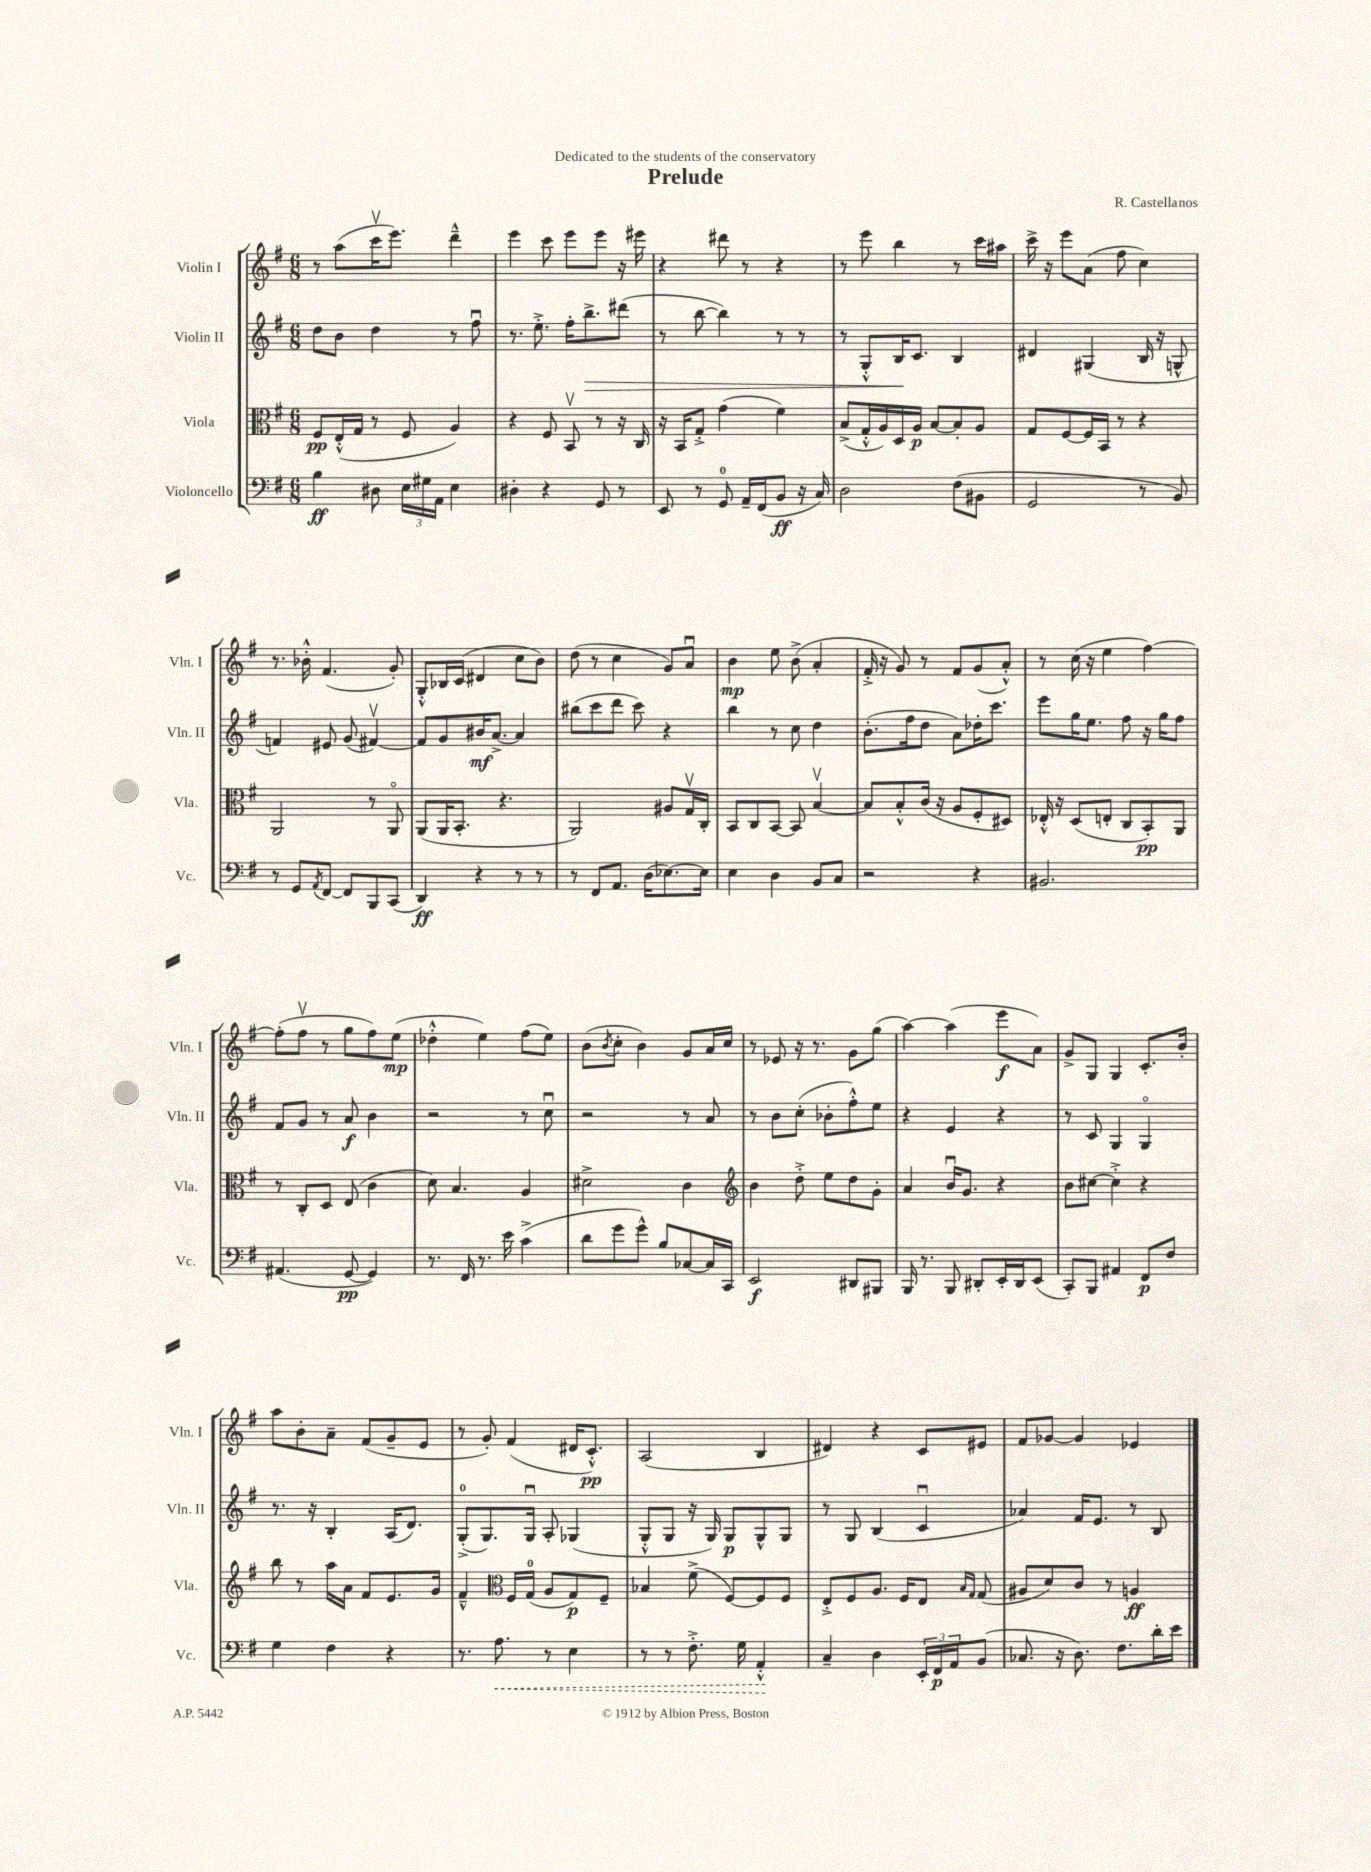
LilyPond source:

\header { title = "Prelude" composer = "R. Castellanos" dedication = "Dedicated to the students of the conservatory" }
<<
\new StaffGroup <<
\new Staff = "s0" \with { instrumentName = "Violin I" shortInstrumentName = "Vln. I" } {
    \clef treble \key g \major \numericTimeSignature \time 6/8
    r8 a''8( c'''16\upbow e'''8.) d'''4---^ |
    e'''4 c'''8 e'''8 e'''8 r16 eis'''16 |
    r4 dis'''8 r8 r4 |
    r8 e'''8 b''4 r8 c'''16 ais''16 |
    c'''16-> r16 e'''8 a'8( fis''8 c''4) |
    r8. bes'16-.-^ fis'4.( g'8-.) |
    g8-.-^ bes16 c'16( dis'4 c''8 b'8) |
    d''8( r8 c''4 g'8) a'8\downbow |
    b'4\mp e''8 b'8->( a'4-. |
    fis'16-.-> r16 g'8) r8 fis'8 g'8( a'8-.-^) |
    r8 c''16( r16 e''4 fis''4~) |
    fis''8-.( fis''8\upbow r8 g''8 fis''8) e''8\mp( |
    des''4-.-^ e''4) fis''8( e''8) |
    b'8( \acciaccatura { b'8 } c''8-. b'4) g'8 a'16 c''16 |
    r8 ees'8 r16 r8. g'8 g''8( |
    a''4~) a''4( e'''8\f a'8) |
    g'8-> g8 g4 c'8.-. b'16-. |
    a''8 b'8-. a'8-- fis'8( g'8-- e'8 |
    r8 g'8-.) fis'4( dis'16 c'8.-.-^\pp) |
    a2( b4 |
    dis'4) r4 c'8 eis'8 |
    fis'8 ges'8~ ges'4 ees'4 \bar "|." |
}
\new Staff = "s1" \with { instrumentName = "Violin II" shortInstrumentName = "Vln. II" } {
    \clef treble \key g \major \numericTimeSignature \time 6/8
    d''8 b'8 d''4 r8 fis''8\downbow |
    r8. e''8.-.-> fis''16-. b''8.->\> dis'''8( |
    r8 b''8~ b''4) r8 r8 |
    r8 g8-.-^ b16\! c'8. b4 |
    dis'4 gis4( b16 r16 g8-^ |
    f'4) eis'8 g'8( fis'4~\upbow) |
    fis'8 g'8 bis'16\mf a'8.~-> a'4 |
    bis''8( c'''8 d'''8 c'''8) r4 |
    b''4 r8 c''8 d''4 |
    b'8.-.( fis''16 d''8 a'8) des''16-. c'''8. |
    e'''8 g''16 e''8. fis''8 r16 g''16 fis''8 |
    fis'8 g'8 r8 a'8\f b'4 |
    r2 r8 c''8\downbow |
    r2 r8 a'8 |
    r8 b'8 c''8-.( bes'8-. fis''8-.-^) e''8 |
    r4 e'4 r4 |
    r8 c'8 g4 g4\flageolet |
    r8. r16 b4-. a16( d'8.) |
    g8-0-.->( g8.) g16\downbow a8-. ges4( |
    g8-.-^ g8 r16 g16) g8\p g8-^ g8 |
    r8 g8 b4( c'4\downbow |
    aes'4) fis'16 e'8. r8 b8 \bar "|." |
}
\new Staff = "s2" \with { instrumentName = "Viola" shortInstrumentName = "Vla." } {
    \clef alto \key g \major \numericTimeSignature \time 6/8
    fis8\pp e16-.-^( g16 r8 fis8 a4) |
    r4 fis8 b,8\upbow r8 r16 c16 |
    r16 b,16 g8-.-> g'4( fis'4) |
    b8->( g16-.-^ a16) d16 a16\p b8~ b8-. a8 |
    g8 fis8~ fis16 b,16 r8 r4 |
    a,2 r8 a,8\flageolet |
    a,8( a,16 b,8.-. r4. |
    a,2) ais8 g16\upbow c16-. |
    b,8 c8 b,8~ b,8 b4~\upbow |
    b8 b8-.-^ c'16( r16 a8 fis8-. dis8) |
    ees16-.-^ r16 d8( e8-. c8 b,8-.\pp) a,8 |
    r8 c8-. d8 e8( c'4 |
    d'8) b4. a4 |
    dis'2-> c'4 |
    \clef treble b'4 d''8-.-> e''8 d''8 g'8-. |
    a'4 b'16\downbow g'8. r4 |
    b'8 cis''8~ cis''4-.-> r4 |
    b''8 r8 a''16 a'16 fis'8 e'8. g'16 |
    fis'4---^ \clef alto fis16 g16-0( a8 g8\p) fis8-- |
    bes4 fis'8->( fis8~) fis8 fis8 |
    e8-.-> fis8 a8. fis16 e8 \grace { b16 g16 } g8( |
    ais8 d'8) c'8 r8 a4\ff \bar "|." |
}
\new Staff = "s3" \with { instrumentName = "Violoncello" shortInstrumentName = "Vc." } {
    \clef bass \key g \major \numericTimeSignature \time 6/8
    b4\ff dis8 \tuplet 3/2 { e16 gis16 a,16 } e4 |
    dis4-. r4 g,8 r8 |
    e,8 r8 g,8-0 a,16-- fis,16( b,8\ff r16 c16) |
    d2 fis8( bis,8 |
    g,2 r8 b,8) |
    r8 g,8 \acciaccatura { a,8 } fis,8~ fis,8 b,,8 c,8( |
    d,4\ff) r4 r8 r8 |
    r8 fis,8 a,8. d16( ees8.~) ees16 |
    e4 d4 b,8 c8 |
    r2 r4 |
    bis,2. |
    ais,4.( g,8~\pp g,4) |
    r8. fis,16 r8. e'16 c'4->( |
    d'8 g'8 g'8-^) b8 ces8~ ces16 c,16 |
    e,2\f dis,8 bis,,8 |
    b,,16 r8. b,,8 dis,8-. e,16-. dis,16 e,8( |
    c,8-.) b,,8 ais,4 fis,8\p fis8 |
    g4 fis4 r4 |
    r8. \once \override Hairpin.style = #'dashed-line a8.\< r8 e4 |
    r8 r8 fis8.-.-> g16 a,4-.-^\! |
    c4-- d4 \tuplet 3/2 { e,16-. fis,16\p a,16 } b,8( |
    ces8. r16 d8.) fis8. d'16-. e'16 \bar "|." |
}
>>
>>
\layout { \context { \Score \remove "Bar_number_engraver" } }
